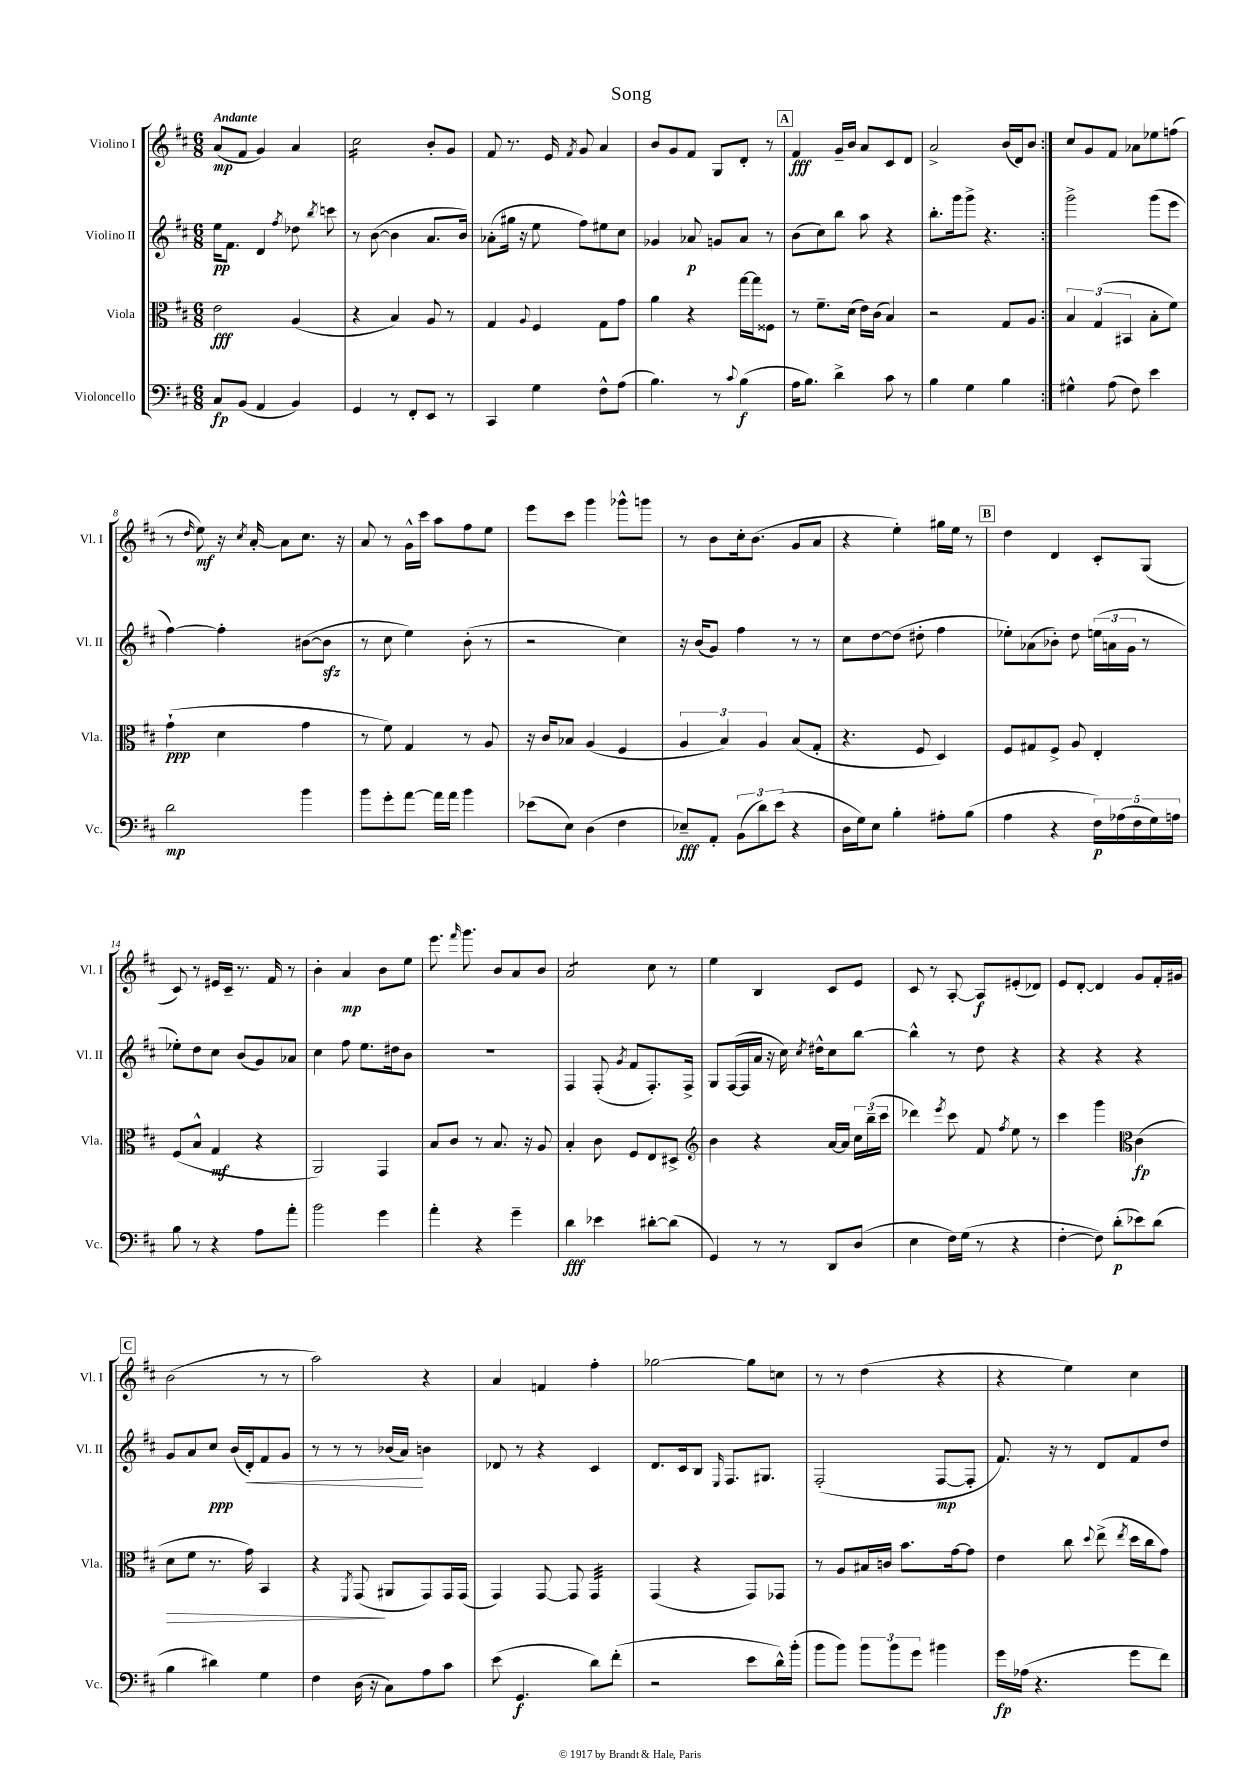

**kern	**kern	**kern	**kern
*staff4	*staff3	*staff2	*staff1
*clefF4	*clefC3	*clefG2	*clefG2
*k[f#c#]	*k[f#c#]	*k[f#c#]	*k[f#c#]
*M6/8	*M6/8	*M6/8	*M6/8
8C#	2e	16ee	(8a
.	.	8.f#	.
(8BB	.	.	8f#
4AA	.	4d	4g)
.	.	8qff#	.
4BB)	(4A	8dd-	4a
.	.	8qbb	.
.	.	8ccc	.
=	=	=	=
4GG	4r	8r	2cc#
.	.	([8b	.
8r	4B)	4b]	.
8FF#'	.	.	.
8EE	8A	8.a	8b'
8r	8r	.	8g
.	.	16b)	.
=	=	=	=
4CC#	4G	(8a-'	8f#
.	.	16gg#	8.r
.	.	16r	.
.	8qqA	.	.
4G	4F#	8ee	.
.	.	.	16e
.	.	.	8qf#
.	.	8ff#)	8g
8F#^^	8G	8ee#	4a
(8A	8g	8cc#	.
=	=	=	=
4.B)	4a	4g-	8b
.	.	.	8g
.	4r	8a-	8f#
8r	.	8g	8G
8qqc#	.	.	.
(4B	[16gg	8a-	8d'
.	16gg]	.	.
.	8F##	8r	8r
=	=	=	=
16A	8r	(8b	4f#
8.B)	.	.	.
.	8.f#~	8cc#)	.
4d^	.	8bb	16g~
.	(16d	.	16b
.	16e)	8aa	8a
.	(16c#	.	.
8c#	4B)	4r	8c#
8r	.	.	8d
=	=	=	=
4B	2r	8.bb'	2a^
.	.	16ggg	.
4G	.	8ggg^	.
.	.	4.r	.
4B	8G	.	(16b
.	.	.	16d)
.	8A	.	8b
=:|!	=:|!	=:|!	=:|!
4G#^^	6B	2ggg^	8cc#
.	.	.	8g
.	(6G	.	.
(8A	.	.	8f#
.	6BB#	.	.
8F#)	.	.	8a-
4e	8B'	(8ggg	8ee-
.	8f#)	8eee	(8ff
=	=	=	=
2d	(4g`	[4ff#)	8r
.	.	.	16qqdd
.	.	.	8ee)
.	4d	4ff#']	16r
.	.	.	8qcc#
.	.	.	[16a'
.	.	.	8a]
4b	4g	([8b#	8.cc#
.	.	8b#]	.
.	.	.	16r
=	=	=	=
8b	8r	8r	8a
8g'	8f#)	8cc#	8r
[8a	4G	4ee)	16g^^
.	.	.	16ccc#
16a]	.	.	8aa
16a	.	.	.
4b	8r	(8b'	8ff#
.	8A	8r	8ee
=	=	=	=
(8e-	16r	2r	8eee
.	16c#	.	.
8E)	8B-	.	8ccc#
(4D	(4A	.	4ggg
4F#	4F#	4cc#)	8ggg-^^
.	.	.	8ggg
=	=	=	=
8E-~)	6A	16r	8r
.	.	(16b	.
8AA'	.	8g)	8b
.	6B)	.	.
(12BB	.	4ff#	16cc#'
.	.	.	(8.b
12d)	6A	.	.
(12e	.	.	.
4r	(8B	8r	8g
.	8G'	8r	8a
=	=	=	=
16D	4.r	8cc#	4r
16G)	.	.	.
8E	.	[8dd	.
4B'	.	(8dd]	4ee')
.	8F#	8dd#'	.
8A#'	4D)	4ff#	16gg#
.	.	.	16ee
(8B	.	.	8r
=	=	=	=
4A	8F#	8ee-')	4dd
.	8G#	(8a-	.
4r	8F#^	8b-')	4d
.	8A	8dd	.
20F#)	4E'	(24ee	8c#'
.	.	24a	.
(20A-	.	.	.
.	.	24g	.
20F#	.	.	.
.	.	8r	(8G
20G)	.	.	.
20A	.	.	.
=	=	=	=
8B	(8F#	8ee-')	8c#)
8r	8B^^	8dd	8r
4r	4G	8cc#	16e#
.	.	.	16c#~
.	.	(8b	8.r
8A	4r	8g)	.
.	.	.	16f#
8a'	.	8a-	8r
=	=	=	=
2b	2AA)	4cc#	4b'
.	.	8ff#	4a
.	.	8.ee	.
4g	4GG	.	8b
.	.	16dd#	.
.	.	8b	8ee
=	=	=	=
4a'	8B	2.r	8.eee
.	8c#	.	.
.	.	.	16qqfff#
.	.	.	8.ggg
4r	8r	.	.
.	8.B	.	8b
4g~	.	.	8a
.	16r	.	.
.	8A	.	8b
=	=	=	=
4d	4B'	4F#	2a
4e-	8c#	(8F#'	.
.	.	8qg	.
.	8F#	8f#	.
[8d#'	8E	8.F#')	8cc#
(8d#]	8D#^	.	8r
.	.	16F#^	.
=	=	=	=
*	*clefG2	*	*
4GG)	4b	8G	4ee
.	.	([16F#	.
.	.	16F#]	.
8r	4r	16a	4B
.	.	16r	.
8r	.	16cc#)	.
.	.	8qcc#	.
.	.	16dd#^^	.
8DD	[16a	8cc#	8c#
.	16a]	.	.
(8D	24cc#	[8bb	8e
.	(24bb~	.	.
.	24ccc#	.	.
=	=	=	=
4E	4ddd-)	4bb^^]	8c#
.	.	.	8r
.	8qeee	.	.
16F#)	8ccc#	8r	[8A'
(16G	.	.	.
8r	8f#	8dd	8A]
.	8qff#	.	.
4r	8ee	4r	(8e#'
.	8r	.	8d-)
=	=	=	=
[4F#'	4ccc#	4r	8e
.	.	.	[8d'
8F#])	4ggg	4r	4d]
(8d'	.	.	.
*	*clefC3	*	*
8e-)	(4c#	4r	8g
(8d	.	.	16f#'
.	.	.	16g#
=	=	=	=
4B	8d	8g	(2b
.	8f#	8a	.
4d#)	8.r	8cc#	.
.	.	(16b	.
.	16g)	16d')	.
4G	4BB	8f#	8r
.	.	8g	8r
=	=	=	=
4F#	4r	8r	2aa)
.	.	8r	.
.	8qFF#	.	.
(16D	(8GG	8r	.
16r	.	.	.
8C#)	8AA#	(16b-	.
.	.	16a)	.
8A	8GG)	4b	4r
8c#	16GG	.	.
.	(16GG	.	.
=	=	=	=
(8e	4GG)	8d-	4a
4.GG	.	8r	.
.	[8GG	4r	4f
.	8GG]	.	.
8d)	4GG	4c#	4ff#'
(8f#'	.	.	.
=	=	=	=
2r	(4GG	8.d	[2gg-
.	.	16c#	.
.	4r	8B	.
.	.	16qqE	.
.	.	8.F#	.
8e	8GG)	.	8gg-]
.	.	8.G#	.
16d^^)	8GG-	.	8cc
(16b'	.	.	.
=	=	=	=
8b	8r	(2F#'	8r
8b)	8A	.	8r
12b	16B#	.	(4dd
.	16c	.	.
12b	.	.	.
.	8.b	.	.
12g	.	.	.
4b#	.	[8F#	4r
.	[16g	.	.
.	8g]	8F#']	.
=	=	=	=
16g	4e	8.f#)	4r
(16A-	.	.	.
4.r	.	.	.
.	.	16r	.
.	8cc#	8r	4ee)
.	8qqdd	.	.
.	(8ee^	8d	.
.	8qee	.	.
8g	16dd	8f#	4cc#
.	16cc#	.	.
8f#)	8g)	8dd	.
==	==	==	==
*-	*-	*-	*-
